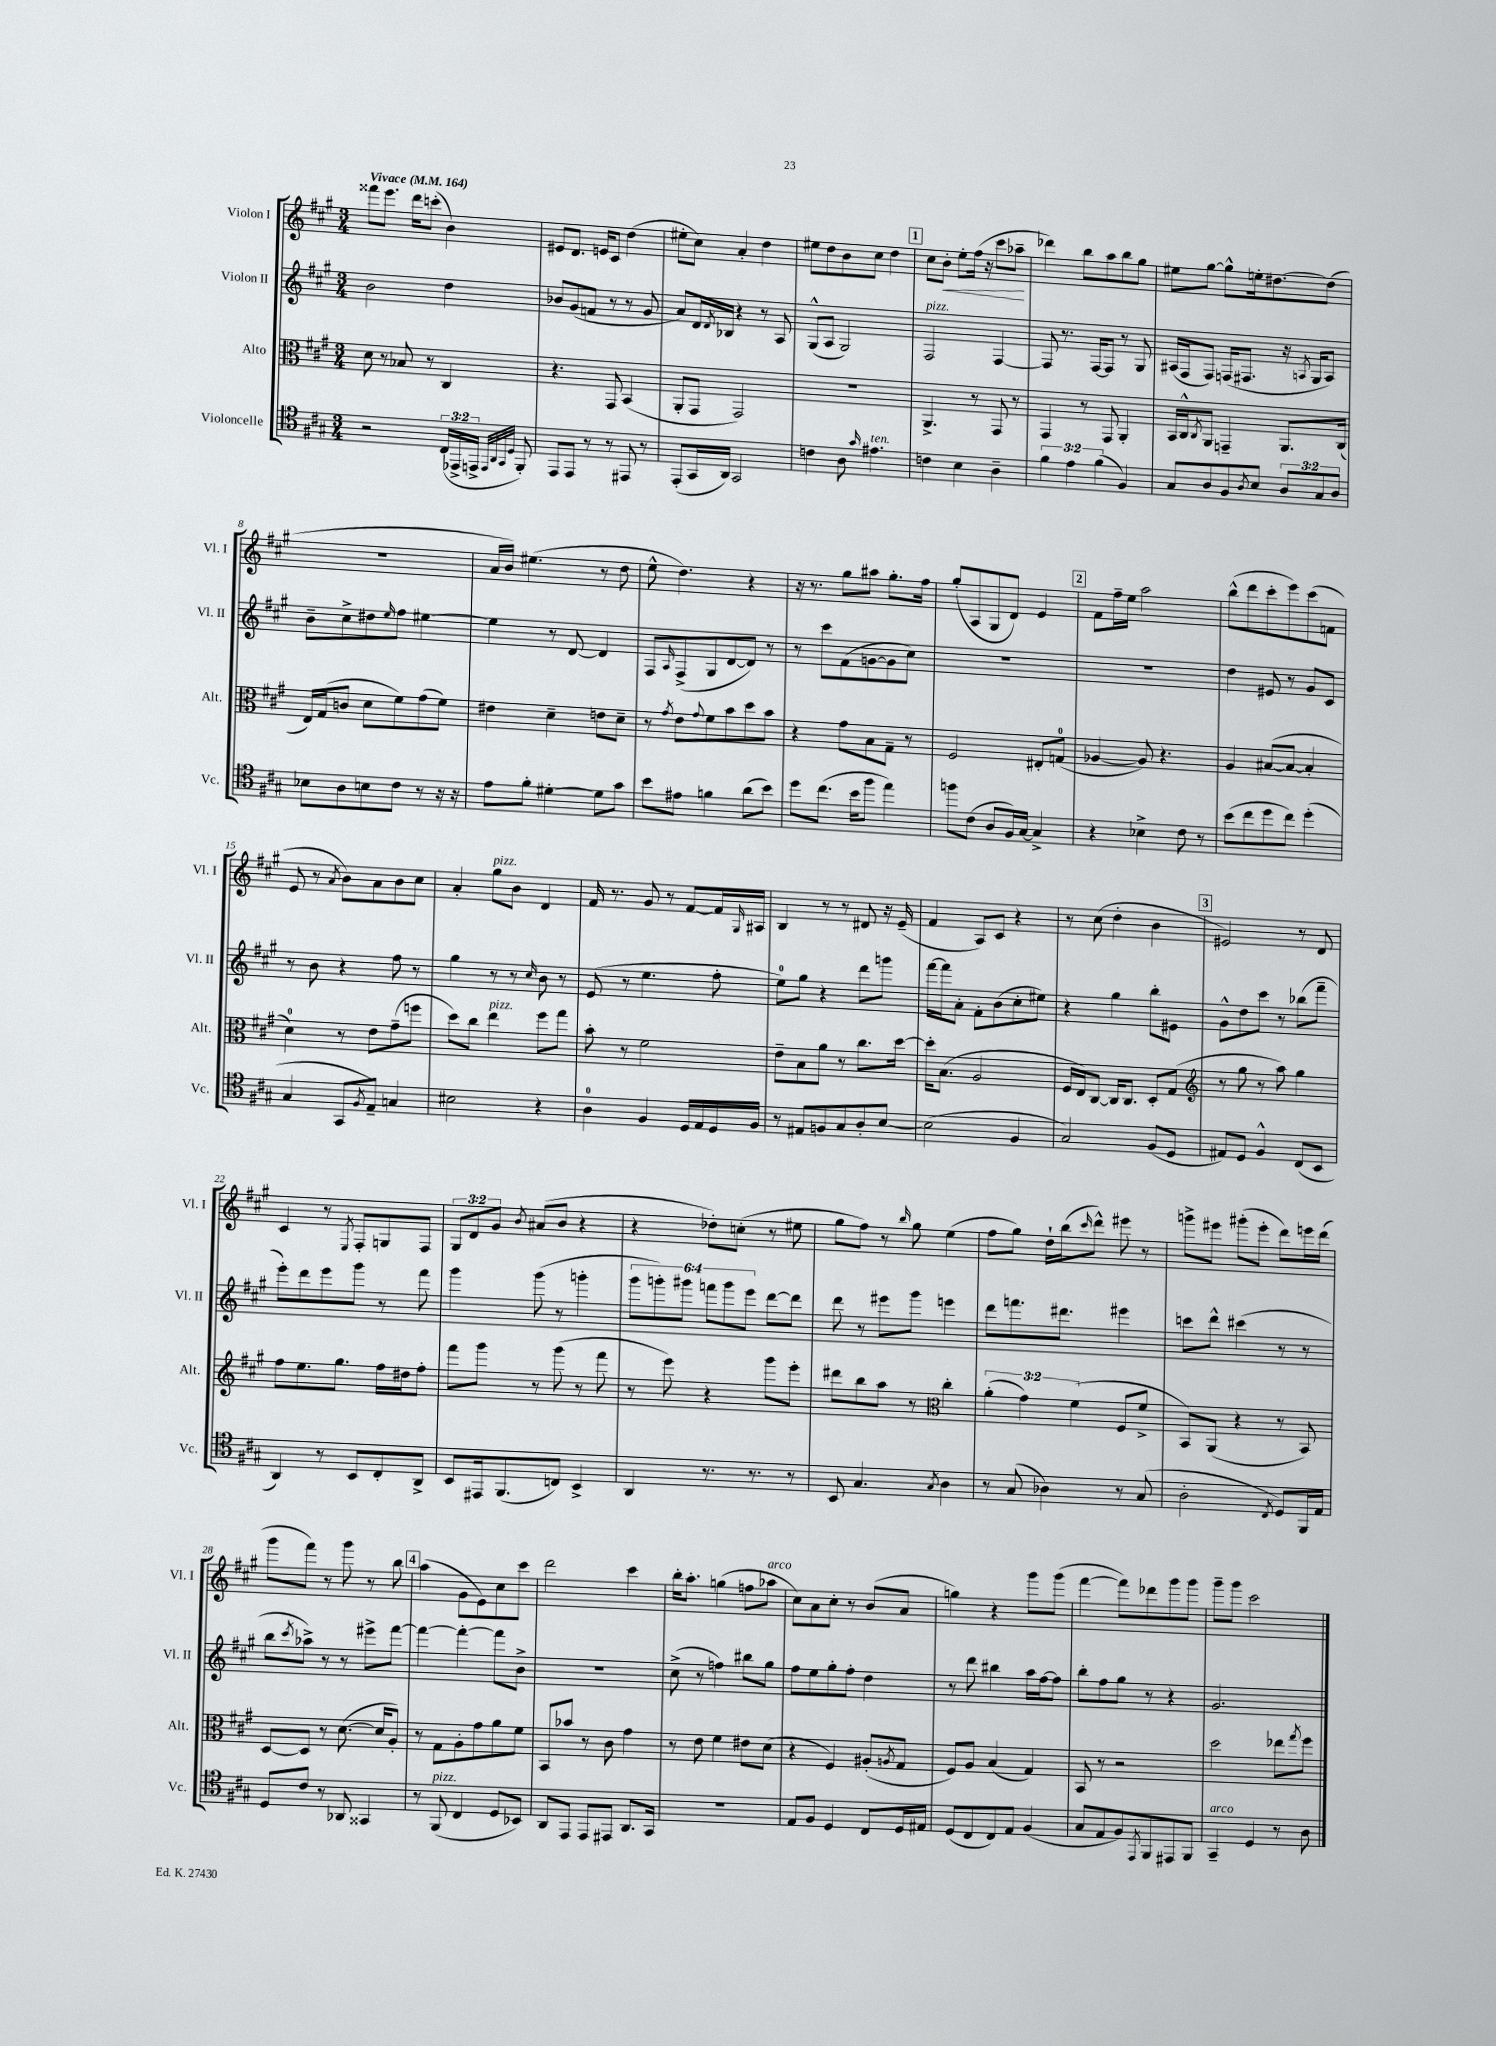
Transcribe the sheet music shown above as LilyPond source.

<<
\new StaffGroup <<
\new Staff = "s0" \with { instrumentName = "Violon I" shortInstrumentName = "Vl. I" } {
    \clef treble \key a \major \numericTimeSignature \time 3/4 \override Staff.TupletNumber.text = #tuplet-number::calc-fraction-text \tempo "Vivace" 4 = 164
    fisis'''8 e'''8. d'''16 c'''8-.( b'4) |
    eis'8 d'8. e'16 cis'8 d''4( |
    eis''8-. cis''8) a'4-. d''4 |
    eis''8 d''8 b'8 cis''8 d''4 |
    \mark \markup { \box "1" } cis''8 b'8-.\< e''8-. fis''16( r16 cis'''8 aes''8--\! |
    des'''4) b''8 a''8 b''8 gis''8 |
    eis''8 gis''8~ gis''8-^ e''16-. dis''8.~ dis''8( |
    R2. |
    a'16 b'16) eis''4.( r8 d''8 |
    e''8-^ d''4.) r4 |
    r16 r8. gis''8 ais''8 gis''8.-. fis''16 |
    gis''8-.( a8 gis8 d'8) e'4 |
    \mark \markup { \box "2" } fis'8 fis''16-- e''16 a''2 |
    b''8-^( d'''8 cis'''8-. e'''8) cis'''8( f'8 |
    e'8 r8 \acciaccatura { a'8 } b'8) a'8 b'8 cis''8 |
    a'4-. gis''8^\markup { \italic "pizz." } b'8 d'4 |
    fis'16 r8. gis'8 r8 fis'8~ fis'16 \grace { gis16 } ais16 |
    b4 r8 r8 dis'8 r16 e'16--( |
    fis'4 a8) cis'8 r4 |
    r8 cis''8( d''4-. b'4 |
    \mark \markup { \box "3" } eis'2) r8 d'8 |
    cis'4 r8 \acciaccatura { e8 } fis8-. g8 fis8 |
    \tuplet 3/2 { gis8 d'8 gis'8 } \acciaccatura { b'8 } ais'8( b'8 r4 |
    r4 des''8-.) c''8-.( r8 eis''8 |
    gis''8 fis''8) r8 \grace { b''16 } gis''8 e''4( |
    fis''8 gis''8) d''16-! b''16( \grace { cis'''16 } d'''8-^) eis'''8 r8 |
    g'''8-> eis'''8 gis'''8-.( eis'''8-. d'''8) e'''16 d'''16( |
    gis'''8 fis'''8) r8 gis'''8 r8 b''8 |
    \mark \markup { \box "4" } a''4( gis'8 e'8) cis''8 cis'''8 |
    d'''2 cis'''4 |
    b''16-. a''8.-. g''4( f''8 aes''8^\markup { \italic "arco" } |
    cis''8) a'8 cis''8-. r8 b'8( a'8 |
    g''4) r4 gis'''8 gis'''8( |
    fis'''4~ fis'''8) des'''8 gis'''8 gis'''8 |
    gis'''8-- gis'''8 cis'''2 \bar "|." |
}
\new Staff = "s1" \with { instrumentName = "Violon II" shortInstrumentName = "Vl. II" } {
    \clef treble \key a \major \numericTimeSignature \time 3/4 \override Staff.TupletNumber.text = #tuplet-number::calc-fraction-text
    b'2 d''4 |
    bes'8 gis'8( f'8 r8 r8 gis'8 |
    a'8) d'16 \acciaccatura { d'8 } bes16 r4 r8 a8 |
    gis8-^( a8 gis2) |
    \mark \markup { \box "1" } fis2^\markup { \italic "pizz." } fis4~ |
    fis8 r8. fis16~ fis8 r8 gis8 |
    ais16( fis16 fis8) f16( fis8. r16 \acciaccatura { a8 } gis16 a8) |
    b'8-- cis''8-> dis''8 \grace { e''16 } fis''8 eis''4~ |
    eis''4 r8 d'8~ d'4 |
    fis8 \grace { a16 } fis8->( gis8 d'8~ d'8) r8 |
    r8 cis'''8 fis'8( g'8~ g'8 cis''8) |
    R2. |
    \mark \markup { \box "2" } R2. |
    d''4 eis'8 r8 gis'8 cis'8 |
    r8 b'8 r4 fis''8 r8 |
    gis''4 r8 r8 \grace { cis''16 } b'8 r8 |
    e'8( r8 e''4. fis''8-. |
    e''8-0) gis''8 r4 d'''8 g'''8 |
    fis'''16~ fis'''16 a'8-. fis'8-. b'8( cis''8-. eis''8) |
    r4 gis''4 b''8-. eis'8 |
    \mark \markup { \box "3" } gis'8-^ d''8 cis'''8 r8 bes''8( fis'''8-- |
    e'''8-.) d'''8 e'''8 gis'''8 r8 fis'''8 |
    gis'''4 gis'''8( r8 g'''4-. |
    \tuplet 6/4 { gis'''8 g'''8-.) gis'''8 f'''8 gis'''8 e'''8 } d'''8~ d'''8 |
    d'''8 r8 eis'''8 gis'''8 e'''4 |
    d'''8 f'''8. dis'''8. eis'''4 |
    c'''8 d'''8-^ cis'''4( r8 r8 |
    b''8 \acciaccatura { cis'''8 } aes''8->) r8 r8 eis'''8-> fis'''8~ |
    \mark \markup { \box "4" } fis'''4~ fis'''4~-. fis'''8 b'8-> |
    R2. |
    cis''8->( r8 f''4) bis''8 gis''8 |
    fis''8 e''8 gis''8-. fis''8-. d''4 |
    r8 d'''8 bis''4 a''16 fis''16~ fis''8 |
    b''8-. fis''8 gis''8 r8 r4 |
    gis'2. \bar "|." |
}
\new Staff = "s2" \with { instrumentName = "Alto" shortInstrumentName = "Alt." } {
    \clef alto \key a \major \numericTimeSignature \time 3/4 \override Staff.TupletNumber.text = #tuplet-number::calc-fraction-text
    d'8 r8 bes8 r8 cis4 |
    r4. gis,8 b,4( |
    a,8-. gis,8 gis,2) |
    R2. |
    \mark \markup { \box "1" } a,4.-> r8 gis,8 r8 |
    gis,4 r8 gis,8 a,4-. |
    b,16 cis16-^ \acciaccatura { cis8 } a,8 g,4-- a,8. cis16( |
    e16) gis16( c'8 d'8 fis'8) gis'8( fis'8) |
    eis'4 d'4-- e'8 d'8-- |
    r8 \acciaccatura { gis'8 } e'8 \appoggiatura { gis'8 } fis'8 b'8 d''8 b'8 |
    r4 gis'8 b8 gis8-- r8 |
    fis2 eis8-. g8-0( |
    \mark \markup { \box "2" } aes4~ aes8) r4. |
    a4 bis8~( bis8~ bis4-. |
    d'4-0) r8 e'8 gis'8--( f''8 |
    d''8) cis''8 e''4^\markup { \italic "pizz." } fis''8 gis''8 |
    b'8-. r8 fis'2 |
    e'8-- b8 a'8 r8 cis''8. d''16~ |
    d''16-. b8.( a2 |
    fis16 e16) cis8~ cis16 cis8. d8-. gis8( |
    \mark \markup { \box "3" } \clef treble r8 gis''8 r8 a''8) gis''4 |
    fis''8 e''8. gis''8. fis''16 dis''16 fis''8-. |
    fis'''8 gis'''8 r8 gis'''8( r8 fis'''8 |
    r8 e'''8) r4 gis'''8 e'''8-. |
    dis'''8 b''8 a''8 r8 \clef alto cis''4-. |
    \tuplet 3/2 { a'4-.( gis'4) fis'4( } fis8 fis'8-> |
    b,8) a,8( r4 r8 b,8) |
    d8~ d8 r8 d'8.~( d'16 a8-.) |
    \mark \markup { \box "4" } r8 gis8 a8-. gis'8 a'8 fis'8 |
    b,8 bes'8 r8 cis'8 gis'4 |
    r8 e'8 fis'4 eis'8 d'8( |
    r4 fis4) ais8-.( \acciaccatura { a8 } gis8 |
    fis8) a8 b4( gis4) |
    b,8 r8 r2 |
    d''2 ees''8 \acciaccatura { gis''8 } fis''8 \bar "|." |
}
\new Staff = "s3" \with { instrumentName = "Violoncelle" shortInstrumentName = "Vc." } {
    \clef tenor \key a \major \numericTimeSignature \time 3/4 \override Staff.TupletNumber.text = #tuplet-number::calc-fraction-text
    r2 \tuplet 3/2 { cis16( ees,16-> e,16-> } \grace { e,32 a,32 gis,32 d32 } fis,8-.) |
    e,8 e,8 r8 r8 eis,8 r8 |
    e,8-.( gis,16 a,16) gis,2 |
    c'4 a8 \grace { gis'16 } eis'4.^\markup { \italic "ten." } |
    \mark \markup { \box "1" } c'4 b4 a4-- |
    \tuplet 3/2 { fis'4 e'4 fis'4( } fis4) |
    gis8 a8 fis8 \acciaccatura { a8 } b8 \tuplet 3/2 { a8 gis8 a8 } |
    bes8 a8 b8 cis'8 r8 r16 r16 |
    e'8 fis'8-. dis'4~-. dis'8 gis'8 |
    b'8 eis'8 f'4 a'8( b'8) |
    d''8 cis''8.( b'16 fis''8 e''4) |
    f''8 cis'8( a8 fis16) gis16~ gis4-> |
    \mark \markup { \box "2" } r4 bes4-> cis'8 r8 |
    b'8( cis''8 d''8 cis''8) d''4-.( |
    gis4 gis,8 \acciaccatura { fis8 } e8--) g4 |
    bis2 r4 |
    a4-0 fis4 d16 e16 d16 fis16 |
    r8 eis8 f8 gis8 a8-. b8~ |
    b2( fis4 |
    gis2) fis8( d8 |
    \mark \markup { \box "3" } eis8) d8 fis4-^ cis8( b,8 |
    a,4) r8 b,8 cis8-. a,8-> |
    b,8 eis,16 fis,8.( c8) b,4-> |
    a,4 r8. r8. r8 |
    b,8 gis4. \acciaccatura { gis8 } a4 |
    r8 gis8( aes4) r8 gis8( |
    a2-. \acciaccatura { cis8 } d8) fis,16 e16 |
    d8 cis'8 r8 aes,8 gisis,4 |
    \mark \markup { \box "4" } r8 fis,8^\markup { \italic "pizz." }( cis4 d8 bes,8) |
    a,8 e,8 e,8 eis,8 a,8. gis,16 |
    R2. |
    e8 fis8 d4 cis8 d16 eis16 |
    d8( cis8 cis8) e8 fis4( |
    gis8 e8 fis8) \acciaccatura { e,8 } fis,8 eis,8 fis,8 |
    gis,4--^\markup { \italic "arco" } d4 r8 a8 \bar "|." |
}
>>
>>
